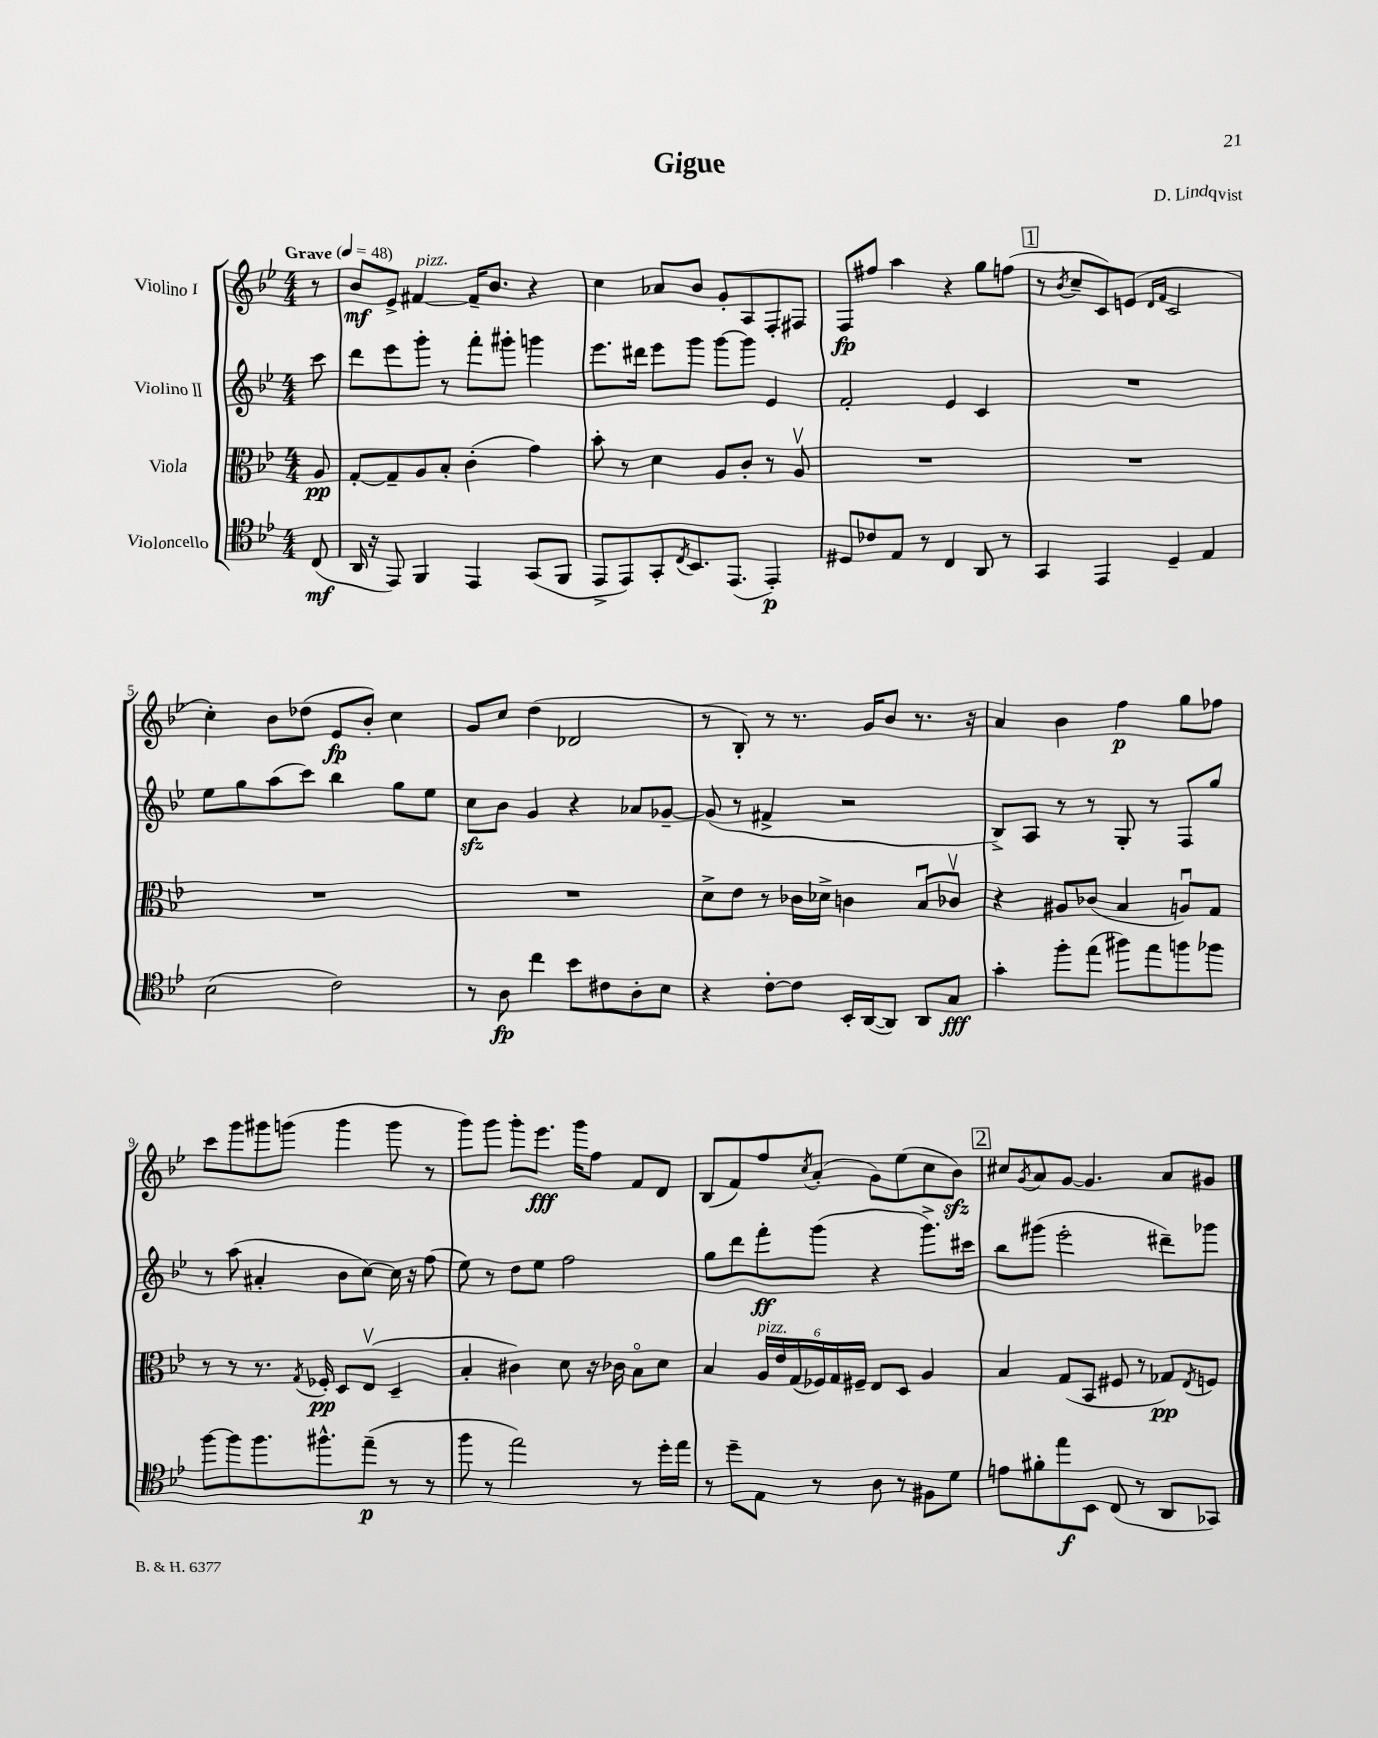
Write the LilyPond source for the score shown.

\header { title = "Gigue" composer = "D. Lindqvist" }
<<
\new StaffGroup <<
\new Staff = "s0" \with { instrumentName = "Violino I" } {
    \clef treble \key bes \major \numericTimeSignature \time 4/4 \partial 8 \tempo "Grave" 4 = 48
    r8 |
    bes'8\mf ees'8-> fis'4~^\markup { \italic "pizz." } fis'16-- bes'8. r4 |
    c''4 aes'8 bes'8 g'8-. a8 f8-. fis8 |
    f8\fp fis''8 a''4 r4 g''8 f''8( |
    \mark \markup { \box "1" } r8 \acciaccatura { bes'8 } c''8-- c'8) e'8( \grace { d'16 f'16 } c'2 |
    c''4-.) bes'8 des''8( ees'8\fp bes'8-.) c''4 |
    g'8 c''8 d''4( des'2 |
    r8 bes8-.) r8 r8. g'16 bes'8 r8. r16 |
    a'4 bes'4 f''4\p g''8 fes''8 |
    c'''8 g'''8 gis'''8 g'''8( g'''4 g'''8 r8 |
    g'''8) g'''8 g'''8-. ees'''8.\fff g'''16 f''8 f'8 d'8 |
    bes8( f'8) f''8 \acciaccatura { c''8 } a'8-.( g'8) ees''8( c''8 bes'8\sfz) |
    \mark \markup { \box "2" } cis''8 \acciaccatura { g'8 } a'8 g'8~ g'4. a'8 gis'8 \bar "|." |
}
\new Staff = "s1" \with { instrumentName = "Violino II" } {
    \clef treble \key bes \major \numericTimeSignature \time 4/4 \partial 8
    c'''8 |
    d'''8 ees'''8 g'''8-. r8 f'''8-. gis'''8-. g'''4 |
    ees'''8. dis'''16 ees'''8 g'''8 g'''8~ g'''8 ees'4 |
    f'2-. ees'4 c'4 |
    \mark \markup { \box "1" } R1 |
    ees''8 g''8 a''8( c'''8) bes''4 g''8 ees''8 |
    c''8\sfz bes'8 g'4 r4 aes'8 ges'8~-- |
    ges'8( r8 fis'4-> r2 |
    bes8->) a8 r8 r8 g8-. r8 f8 g''8 |
    r8 a''8( ais'4-. bes'8 c''8~) c''16 r16 f''8( |
    ees''8) r8 d''8 ees''8 f''2 |
    g''8 d'''8 f'''8-.\ff g'''8( r4 g'''8.->) cis'''16 |
    \mark \markup { \box "2" } bes''8 gis'''8( ees'''2-. dis'''8--) ges'''8 \bar "|." |
}
\new Staff = "s2" \with { instrumentName = "Viola" } {
    \clef alto \key bes \major \numericTimeSignature \time 4/4 \partial 8
    a8\pp |
    g8~-. g8-- a8 bes8-. c'4-.( g'4) |
    bes'8-. r8 d'4 a8 c'8-. r8 a8\upbow |
    R1 |
    \mark \markup { \box "1" } R1 |
    R1 |
    R1 |
    d'8-> ees'8 r8 ces'16 des'16-> c'4 bes8\downbow ces'8\upbow |
    r4 ais8 ces'8( bes4 a8\downbow) g8 |
    r8 r8 r8. \acciaccatura { g8 } fes16-.\pp d8 ees8\upbow( d4-- |
    bes4-. cis'4) d'8 r16 ces'16 bes8\flageolet d'8 |
    bes4 \tuplet 6/4 { a16^\markup { \italic "pizz." } ees'16 g16( fes16) g16 fis16-- } ees8 d8 a4 |
    \mark \markup { \box "2" } bes4 g8( bes,8 fis8 r8 ges8\pp) \acciaccatura { ees8 } f8 \bar "|." |
}
\new Staff = "s3" \with { instrumentName = "Violoncello" } {
    \clef tenor \key bes \major \numericTimeSignature \time 4/4 \partial 8
    c8\mf( |
    a,16 r16 ees,8) f,4 ees,4 g,8( f,8 |
    ees,8-> ees,8) g,8-. \acciaccatura { c8 } bes,8. ees,8.( ees,4-.\p) |
    dis8 ces'8 ees8 r8 c4 a,8 r8 |
    \mark \markup { \box "1" } g,4 ees,4 d4-- ees4 |
    bes2( c'2) |
    r8 a8\fp c''4 bes'8 cis'8 a8-. bes8 |
    r4 c'8~-. c'8 bes,16-. a,16~( a,8) a,8 g8\fff |
    g'4-. f''8-. ees''8( fis''8) ees''8 f''8 fes''8 |
    f''8~ f''8 f''8. fis''8.-^ ees''8--\p( r8 r8 |
    f''8 r8 ees''2) r8 d''16-. ees''16 |
    r8 d''8-- ees8 r8 a8 r8 fis8 d'8 |
    \mark \markup { \box "2" } e'8 fis'8-. ees''8\f bes,8 c8( r8 a,8 ges,8) \bar "|." |
}
>>
>>
